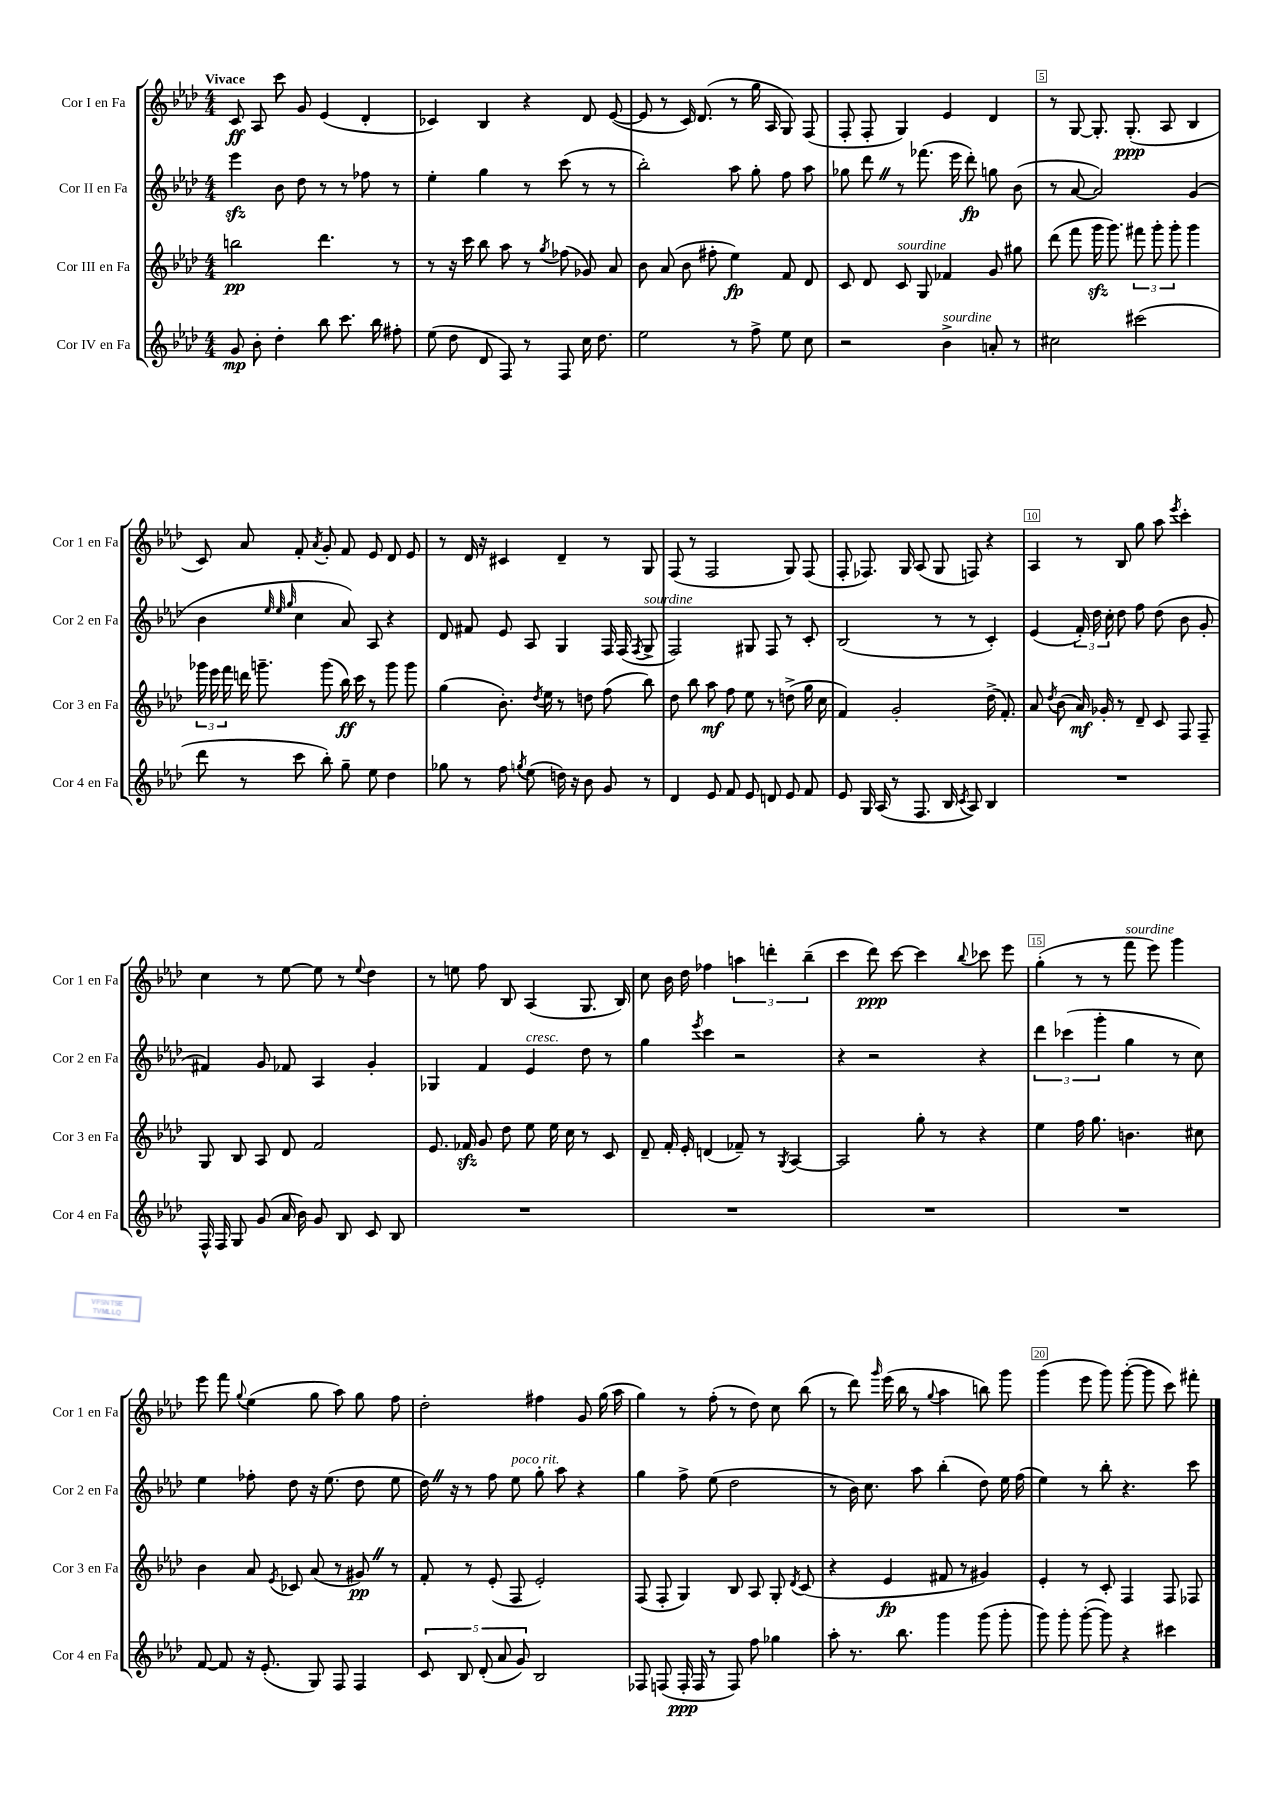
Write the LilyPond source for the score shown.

<<
\new StaffGroup <<
\new Staff = "s0" \with { instrumentName = "Cor I en Fa" shortInstrumentName = "Cor 1 en Fa" } {
    \clef treble \key aes \major \numericTimeSignature \time 4/4 \tempo "Vivace"
    \autoBeamOff c'8\ff aes8 c'''8 g'8 ees'4( des'4-. |
    ces'4) bes4 r4 des'8 ees'8~( |
    ees'8 r8 c'16) des'8.( r8 g''16 aes16 g8) f8( |
    f8-. f8-. g4) ees'4 des'4 |
    r8 g8~ g8.-. g8.-.\ppp( aes8 bes4 |
    c'8) aes'8 f'8-. \acciaccatura { aes'8 } g'8-. f'8 ees'8 des'8 ees'8 |
    r8 des'16 r16 cis'4 des'4-- r8 g8 |
    f8( r8 f2 g8) f8( |
    f8-. fes8.) g16 aes8( g8 f8) r4 |
    aes4 r8 bes8 g''8 aes''8 \acciaccatura { ees'''8 } c'''4-. |
    c''4 r8 ees''8~ ees''8 r8 \appoggiatura { ees''8 } des''4 |
    r8 e''8 f''8 bes8 aes4( g8. bes16) |
    c''8 bes'16 des''16 fes''4 \tuplet 3/2 { a''4 d'''4-. bes''4--( } |
    c'''4 des'''8\ppp) c'''8~ c'''4 \appoggiatura { bes''8 } ces'''8 ees'''8 |
    g''4-.( r8 r8 f'''8^\markup { \italic "sourdine" } ees'''8) g'''4 |
    ees'''8 f'''8 \appoggiatura { g''8 } ees''4( g''8 aes''8) g''8 f''8 |
    des''2-. fis''4 g'8 g''16( aes''16 |
    g''4) r8 f''8-.( r8 des''8) c''8 bes''8( |
    r8 des'''8) \grace { g'''16 } ees'''16( bes''16 r8 \appoggiatura { g''8 } aes''4 b''8) g'''8 |
    g'''4( ees'''8 g'''8) g'''8~-.( g'''8 c'''8) fis'''8-. \bar "|." |
}
\new Staff = "s1" \with { instrumentName = "Cor II en Fa" shortInstrumentName = "Cor 2 en Fa" } {
    \clef treble \key aes \major \numericTimeSignature \time 4/4
    \autoBeamOff ees'''4\sfz bes'8 des''8 r8 r8 fes''8 r8 |
    ees''4-. g''4 r8 c'''8( r8 r8 |
    bes''2-.) aes''8 g''8-. f''8 aes''8 |
    ges''8 des'''8 \once \override BreathingSign.text = \markup { \musicglyph "scripts.caesura.straight" } \breathe r8 fes'''8.( ees'''16 des'''8-.\fp) g''8 bes'8( |
    r8 aes'8~ aes'2) g'4( |
    bes'4 \grace { ees''32 ees''32 g''32 } c''4 aes'8) aes8 r4 |
    des'8 fis'8 ees'8 aes8 g4 f16 f16( \acciaccatura { f8 } g8->^\markup { \italic "sourdine" } |
    f2) gis8 f8 r8 c'8-. |
    bes2( r8 r8 c'4-.) |
    ees'4( \tuplet 3/2 { f'16-.) des''16 c''16-. } des''8 f''8 des''8( bes'8 g'8-. |
    fis'4) g'8 fes'8 aes4 g'4-. |
    ges4 f'4 ees'4^\markup { \italic "cresc." } des''8 r8 |
    g''4 \acciaccatura { ees'''8 } c'''4 r2 |
    r4 r2 r4 |
    \tuplet 3/2 { des'''4 ces'''4( g'''4-. } g''4 r8 c''8) |
    ees''4 fes''8-. des''8 r16 ees''8.( des''8 ees''8 |
    des''16) \once \override BreathingSign.text = \markup { \musicglyph "scripts.caesura.straight" } \breathe r16 r8 f''8 ees''8^\markup { \italic "poco rit." } g''8-. aes''8 r4 |
    g''4 f''8-> ees''8( des''2 |
    r8 bes'16) c''8. aes''8 bes''4-.( des''8) ees''16 f''16( |
    ees''4) r8 bes''8-. r4. c'''8 \bar "|." |
}
\new Staff = "s2" \with { instrumentName = "Cor III en Fa" shortInstrumentName = "Cor 3 en Fa" } {
    \clef treble \key aes \major \numericTimeSignature \time 4/4
    \autoBeamOff b''2\pp des'''4. r8 |
    r8 r16 c'''16 bes''8 aes''8 r8 \acciaccatura { g''8 } fes''8( ges'8) aes'8 |
    bes'8 aes'8( bes'8 fis''8-. ees''4\fp) f'8 des'8 |
    c'8 des'8 c'8^\markup { \italic "sourdine" } g8 fes'4 g'8 gis''8 |
    des'''8( f'''8 g'''16\sfz g'''8.) \tuplet 3/2 { fis'''8 g'''8-. g'''8-. } g'''4 |
    \tuplet 3/2 { ges'''16 ees'''16 f'''16 } d'''16 g'''8.-- g'''8( bes''16\ff) c'''16 r8 g'''8 g'''8 |
    g''4( bes'8.-.) \acciaccatura { des''8 } ees''16 r8 d''8 f''8( bes''8) |
    des''8 bes''8 aes''8\mf f''8 ees''8 r8 d''8->( g''16 c''16 |
    f'4) g'2-. des''16->( f'8.-.) |
    aes'8 \acciaccatura { des''8 } bes'8( aes'16\mf) ges'16-. r8 des'8-- c'8 f8 f8-- |
    g8 bes8 aes8 des'8 f'2 |
    ees'8. fes'16\sfz g'8 des''8 ees''8 ees''16 c''16 r8 c'8 |
    des'8-- f'16-. ees'16-. d'4( fes'8--) r8 \acciaccatura { g8 } aes4~ |
    aes2 g''8-. r8 r4 |
    ees''4 f''16 g''8. b'4. cis''8 |
    bes'4 aes'8 \acciaccatura { ees'8 } ces'8 aes'8( r8 gis'8\pp) \once \override BreathingSign.text = \markup { \musicglyph "scripts.caesura.straight" } \breathe r8 |
    f'8-. r8 ees'8-.( f8 ees'2-.) |
    f8( f8-. g4) bes8 aes8 g8-. \acciaccatura { des'8 } c'8( |
    r4 ees'4\fp fis'8 r8 gis'4) |
    ees'4-. r8 c'8-. f4 f8 fes8 \bar "|." |
}
\new Staff = "s3" \with { instrumentName = "Cor IV en Fa" shortInstrumentName = "Cor 4 en Fa" } {
    \clef treble \key aes \major \numericTimeSignature \time 4/4
    \autoBeamOff g'8\mp bes'8-. des''4-. bes''8 c'''8. bes''16 fis''8-. |
    ees''8( des''8 des'8 f8) r8 f8 c''16 des''8. |
    ees''2 r8 f''8-> ees''8 c''8 |
    r2 bes'4->^\markup { \italic "sourdine" } a'8-. r8 |
    cis''2 cis'''2( |
    des'''8 r8 c'''8 bes''8-.) g''8-- ees''8 des''4 |
    ges''8 r8 f''8 \acciaccatura { g''8 } ees''8( d''16) r16 bes'8 g'8 r8 |
    des'4 ees'8 f'8 ees'8 d'8 ees'8 f'8 |
    ees'8 g16 aes16( r8 f8. bes16 \acciaccatura { c'8 } aes8) bes4 |
    R1 |
    f16-^ f16 g8 g'8( aes'16 bes'16) g'8 bes8 c'8 bes8 |
    R1 |
    R1 |
    R1 |
    R1 |
    f'8~ f'8 r16 ees'8.-.( g8) f8 f4 |
    \tuplet 5/4 { c'8 bes8 des'8-.( aes'8 g'8) } bes2 |
    fes8 f8( f16-.\ppp f16 r8 f8) f''8 ges''4 |
    aes''8-. r8. bes''8. g'''4 g'''8( g'''8-. |
    g'''8) g'''8-. g'''8~-.( g'''8) r4 cis'''4 \bar "|." |
}
>>
>>
\layout { \context { \Score \override BarNumber.break-visibility = ##(#f #t #t) barNumberVisibility = #(every-nth-bar-number-visible 5) \override BarNumber.stencil = #(make-stencil-boxer 0.1 0.3 ly:text-interface::print) } }
